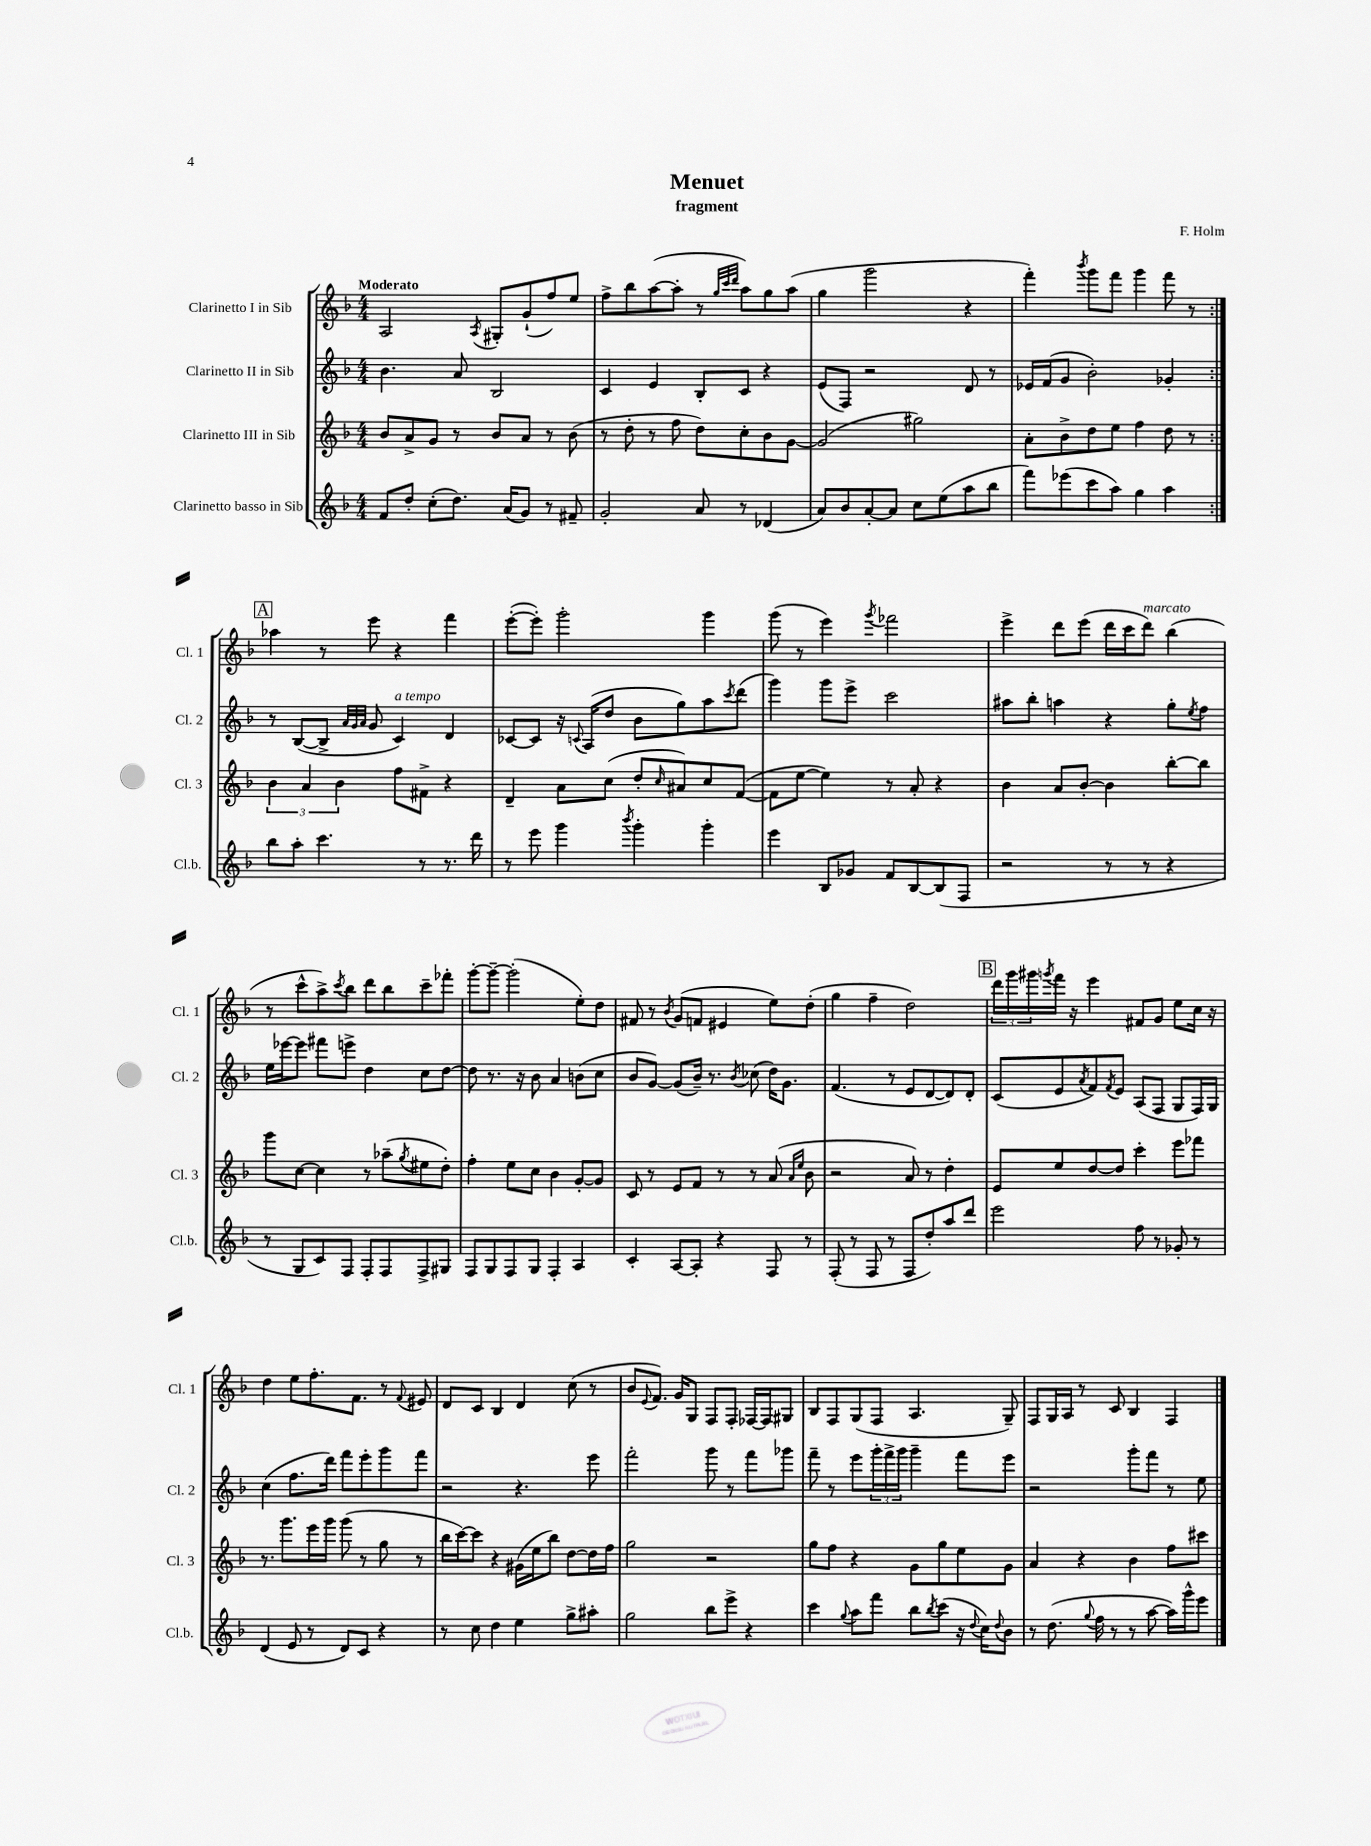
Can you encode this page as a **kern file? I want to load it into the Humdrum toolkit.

**kern	**kern	**kern	**kern
*staff4	*staff3	*staff2	*staff1
*clefG2	*clefG2	*clefG2	*clefG2
*k[b-]	*k[b-]	*k[b-]	*k[b-]
*M4/4	*M4/4	*M4/4	*M4/4
8f	8b-	4.b-	2A
8dd'	8a^	.	.
(8cc'	8g	.	.
8.dd)	8r	8a	.
.	.	.	8qA
.	8b-	2B-	8G#'
(16a	.	.	.
8g)	8a	.	(8g`
8r	8r	.	8ff)
8f#~	(8b-	.	8ee
=	=	=	=
2g'	8r	4c	8ff^
.	8dd'	.	8bb-
.	8r	4e	([8aa
.	8ff	.	8aa']
8a	8dd)	8B-'	8r
.	.	.	32qqgg
.	.	.	32qqccc
.	.	.	32qqddd
8r	8cc'	8c	8aa)
(4d-	8b-	4r	8gg
.	[8g	.	(8aa
=	=	=	=
8a)	(2g]	(8e	4gg
8b-	.	8F)	.
[8a'	.	2r	2ggg
8a]	.	.	.
8cc	2gg#)	.	.
(8ee	.	.	.
8aa	.	8d	4r
8bb-	.	8r	.
=	=	=	=
8fff)	8a'	16e-	4fff')
.	.	(16f	.
(8eee-	8b-^	8g	.
.	.	.	8qbbb-
8ccc	8dd	2b-')	8ggg
8aa)	8ee	.	8fff
4gg	4ff	.	4ggg
4aa	8dd	4g-'	8fff
.	8r	.	8r
=:|!	=:|!	=:|!	=:|!
8bb-	6b-	8r	4aa-
8aa'	.	([8B-	.
.	6a	.	.
4.ccc	.	8B-^]	8r
.	6b-	.	.
.	.	32qqa	.
.	.	32qqg	.
.	.	32qqa	.
.	.	8g	8eee
.	8ff	4c)	4r
8r	8f#^	.	.
8.r	4r	4d	4fff
16ddd	.	.	.
=	=	=	=
8r	4d~	[8c-	([8eee'
8eee	.	8c-]	8eee'])
4ggg	8a	16r	2ggg'
.	.	8qqc	.
.	.	(16A	.
.	(8cc	8dd	.
8qbbb-	.	.	.
4ggg'	8dd'	8b-	.
.	16qqcc	.	.
.	8a#)	8gg)	.
4ggg'	8cc	8aa	4ggg
.	.	8qccc	.
.	([8f	(8ddd	.
=	=	=	=
4eee	8f]	4ggg)	(8ggg
.	[8ee	.	8r
8B-	4ee])	8ggg	4eee)
8g-	.	8eee^	.
.	.	.	8qggg
8f	8r	2ccc	2fff-
[8B-	8a'	.	.
(8B-]	4r	.	.
8F	.	.	.
=	=	=	=
2r	4b-	8aa#	4eee^
.	.	8bb-'	.
.	8a	4aa	8ddd
.	[8b-'	.	(8eee
8r	4b-]	4r	16ddd
.	.	.	16ccc
8r	.	.	8ddd)
4r	[8bb-'	8gg'	(4bb-
.	.	8qee	.
.	8bb-]	8ff	.
=	=	=	=
8r	8ggg	16ee	8r
.	.	[16eee-	.
8G	[8cc	8eee-]	8ccc^^
8c)	4cc]	8fff#	8aa^)
.	.	.	8qccc
8F	.	8eee^	8bb-
8F'	8r	4dd	8ddd
8F	(8aa-~	.	8bb-
.	8qgg	.	.
8F^	8ee#	8cc	8ccc~
8G#	8dd')	[8dd	8fff-'
=	=	=	=
8F	4ff'	8dd]	[8ggg'
8G	.	8.r	8ggg~_
8F	8ee	.	(2ggg']
.	.	16r	.
8G	8cc	8b-	.
4F'	4b-	4a	.
4A	[8g'	(8b	8ee')
.	8g]	8cc	8dd
=	=	=	=
4c'	8c	8b-	8f#
.	8r	[8g)	8r
.	.	.	8qb-
[8A	8e	(8g]	(8g
8A']	8f	16b-~)	8f
.	.	8.r	.
4r	8r	.	4e#
.	.	8qb-	.
.	8r	(8cc-	.
8F	(8a	16dd)	8ee)
.	.	8.g	.
.	16qqa	.	.
.	16qqee	.	.
8r	8b-	.	(8dd'
=	=	=	=
(8F'	2r	(4.f	4gg
8r	.	.	.
8F	.	.	4ff~
8r	.	8r	.
8F	8a)	8e	2dd)
8dd')	8r	[8d	.
8aa	4dd'	8d])	.
8ddd	.	8d'	.
=	=	=	=
2eee	8e	(8c	24ddd
.	.	.	24ggg
.	.	.	24ggg#
.	.	.	8qggg
.	8ee	8e	16fff
.	.	.	16r
.	.	8qa	.
.	[8dd	8f)	4eee
.	.	8qf	.
.	8dd]	8e	.
8ff	4ccc'	(8A	8f#
8r	.	8F	8g
8g-'	8eee	8G	8ee
8r	8fff-	16F)	16cc
.	.	16G	16r
=	=	=	=
(4d	8.r	(4cc	4dd
.	8.ggg	.	.
8e	.	8.ff	8ee
8r	16eee	.	8.ff'
.	16ggg	16ddd)	.
8d)	(8ggg	8fff	.
.	.	.	8.f
8c	8r	8eee'	.
4r	8gg	8ggg	8r
.	.	.	8qqf
.	8r	8fff	8e#
=	=	=	=
8r	16bb-	2r	8d
.	[16ccc)	.	.
8cc	8ccc]	.	8c
4dd	4r	.	4B-
4ee	(16g#	4.r	4d
.	16ee	.	.
.	8bb-)	.	.
8gg^	[8dd	.	(8cc
8aa#'	16dd]	8eee	8r
.	16ff	.	.
=	=	=	=
2gg	2gg	2fff'	8b-
.	.	.	8qqe
.	.	.	8.f)
.	.	.	16g
.	.	.	8G
8bb-	2r	8ggg	8F
8eee^	.	8r	8F'
4r	.	8fff	[16F-
.	.	.	16F-]
.	.	8ggg-	8G#
=	=	=	=
4ccc	8gg	8fff~	8B-
.	8ff	8r	8F
8qqgg	.	.	.
8aa	4r	8eee	(8G
8fff	.	24ggg'	8F
.	.	24fff^	.
.	.	24ggg	.
8bb-	8g	4ggg~	4.A
8qbb-	.	.	.
(8ccc	8gg	.	.
16r	8ee	8fff	.
8qqdd	.	.	.
16cc)	.	.	.
8qqdd	.	.	.
8b-	8g	8eee	8G~)
=	=	=	=
8r	4a	2r	8F
(8.dd	.	.	16G
.	.	.	16A
.	4r	.	8r
8qqgg	.	.	.
16ff	.	.	.
8r	.	.	8c
8r	4b-	8ggg'	4B-
[8aa	.	8fff	.
16aa])	8ff	8r	4F
16ggg^^	.	.	.
8eee	8ccc#	8ee	.
==	==	==	==
*-	*-	*-	*-
